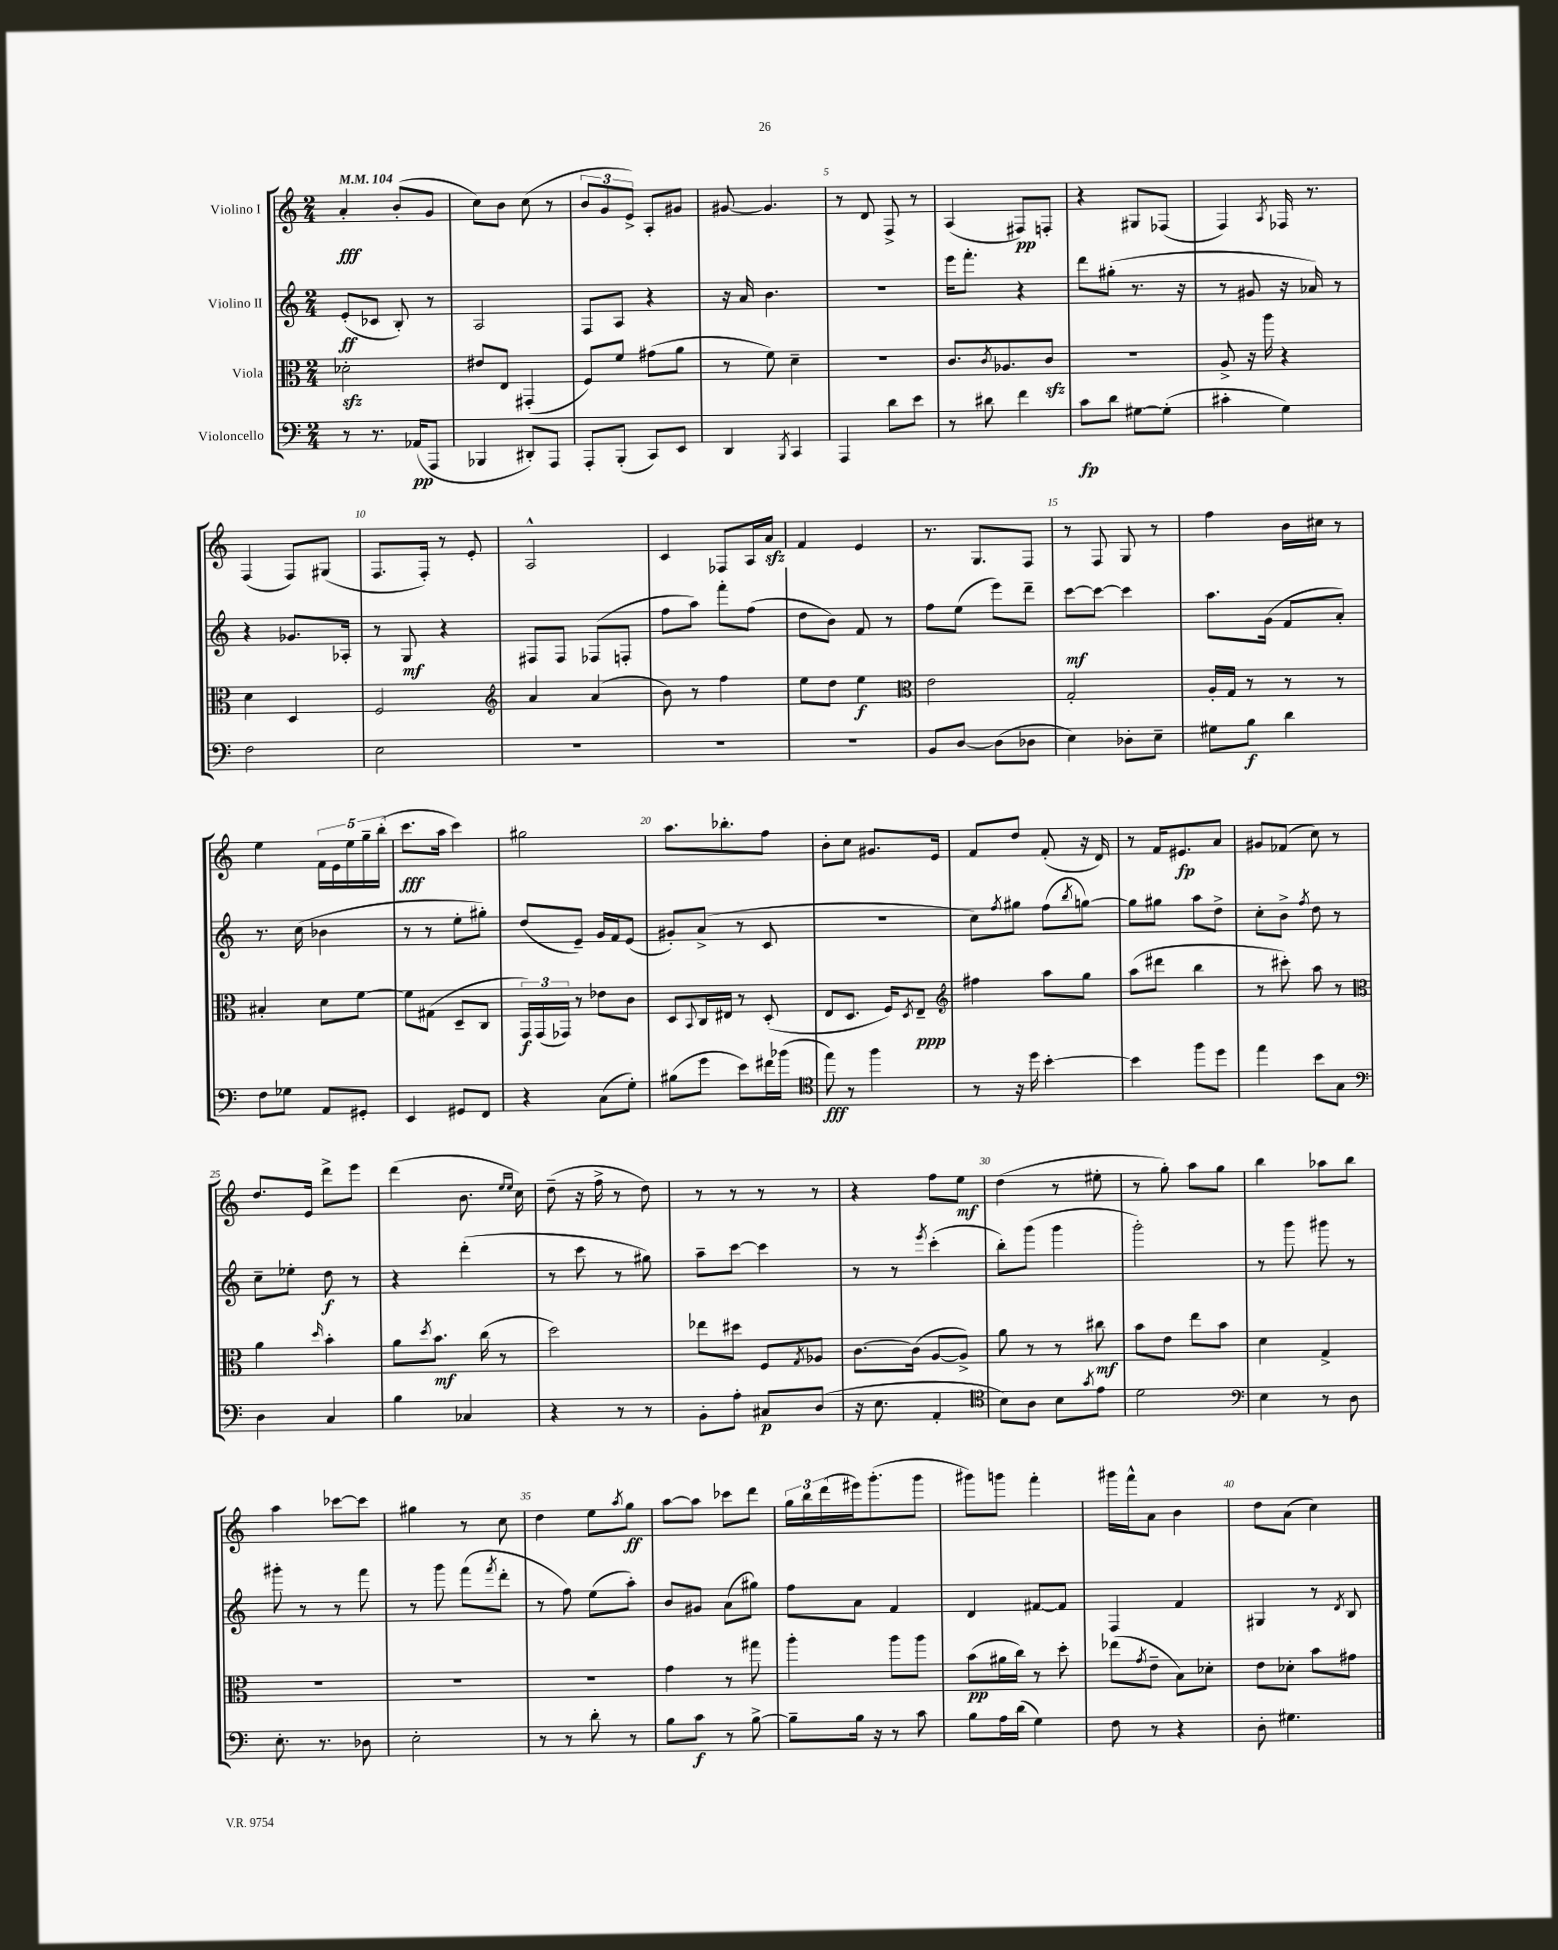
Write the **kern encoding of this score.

**kern	**dynam	**kern	**dynam	**kern	**dynam	**kern	**dynam
*part4	*part4	*part3	*part3	*part2	*part2	*part1	*part1
*staff4	*staff4	*staff3	*staff3	*staff2	*staff2	*staff1	*staff1
*I"Violoncello	*	*I"Viola	*	*I"Violino II	*	*I"Violino I	*
*clefF4	*	*clefC3	*	*clefG2	*	*clefG2	*
*k[]	*	*k[]	*	*k[]	*	*k[]	*
*M2/4	*	*M2/4	*	*M2/4	*	*M2/4	*
*MM104	*	*MM104	*	*MM104	*	*MM104	*
=1	=1	=1	=1	=1	=1	=1	=1
8r	.	2d-Xzz'\	.	(8e'/L	ff	4a'/	fff
8.r	.	.	.	8c-X/J	.	.	.
.	.	.	.	8B'/)	.	(8b'/L	.
(16AA-X/KL	pp	.	.	.	.	.	.
8AAA/J	.	.	.	8r	.	8g/J	.
=2	=2	=2	=2	=2	=2	=2	=2
4BBB-X/	.	8e#X/L	.	2A/	.	8cc\L)	.
.	.	8E/J	.	.	.	8b\J	.
8DD#X'/L)	.	(4GG#X'/	.	.	.	(8cc\	.
8AAA/J	.	.	.	.	.	8r	.
=3	=3	=3	=3	=3	=3	=3	=3
8AAA'/L	.	8F/L)	.	8F/L	.	12b/L	.
.	.	.	.	.	.	12g/	.
(8BBB'/J	.	8f/J	.	8A/J	.	.	.
.	.	.	.	.	.	12e^/J)	.
8CC/L)	.	(8g#X\L	.	4r	.	8A'/L	.
8EE/J	.	8a\J	.	.	.	8g#X/J	.
=4	=4	=4	=4	=4	=4	=4	=4
4DD/	.	8r	.	16r	.	[8g#X/	.
.	.	.	.	16a/	.	.	.
.	.	8f\)	.	4.b\	.	4.g#/]	.
8qBBB/	.	.	.	.	.	.	.
4CC/	.	4d~\	.	.	.	.	.
=5	=5	=5	=5	=5	=5	=5	=5
4AAA/	.	2r	.	2r	.	8r	.
.	.	.	.	.	.	8d/	.
8d\L	.	.	.	.	.	8F^/	.
8e\J	.	.	.	.	.	8r	.
=6	=6	=6	=6	=6	=6	=6	=6
8r	.	8.c/L	.	16eee\KL	.	(4A/	.
.	.	.	.	8.fff'\J	.	.	.
8d#X\	.	.	.	.	.	.	.
.	.	8qc/	.	.	.	.	.
.	.	8.A-X/	.	.	.	.	.
4f\	.	.	.	4r	.	8F#X/L)	pp
.	.	8czz/J	.	.	.	8Fn'/J	.
=7	=7	=7	=7	=7	=7	=7	=7
8c\L	fp	2r	.	8ddd\L	.	4r	.
8d\J	.	.	.	(8gg#X'\J	.	.	.
[8G#X\L	.	.	.	8.r	.	8G#X/L	.
(8G#'\J]	.	.	.	.	.	(8F-X/J	.
.	.	.	.	16r	.	.	.
=8	=8	=8	=8	=8	=8	=8	=8
4c#X'\	.	8A^/	.	8r	.	4F/)	.
.	.	16r	.	8g#X/	.	.	.
.	.	16aa\	.	.	.	.	.
.	.	.	.	.	.	8qA/	.
4G\)	.	4r	.	16r	.	16F-X/	.
.	.	.	.	16a-X/)	.	8.r	.
.	.	.	.	8r	.	.	.
!!LO:LB:g=z
=9	=9	=9	=9	=9	=9	=9	=9
2F\	.	4d\	.	4r	.	(4F/	.
.	.	4D/	.	8.g-X/L	.	8F/L)	.
.	.	.	.	.	.	(8G#X/J	.
.	.	.	.	16A-X'/Jk	.	.	.
=10	=10	=10	=10	=10	=10	=10	=10
2E\	.	2F/	.	8r	.	8.F/L	.
.	.	.	.	8G/	mf	.	.
.	.	.	.	.	.	16F'/Jk)	.
.	.	.	.	4r	.	8r	.
.	.	.	.	.	.	8e'/	.
=11	=11	=11	=11	=11	=11	=11	=11
*	*	*clefG2	*	*	*	*	*
2r	.	4a/	.	8F#X/L	.	2A^^/	.
.	.	.	.	8F#/J	.	.	.
.	.	(4a/	.	(8F-X/L	.	.	.
.	.	.	.	8Fn'/J	.	.	.
=12	=12	=12	=12	=12	=12	=12	=12
2r	.	8b\)	.	8ff\L	.	4c/	.
.	.	8r	.	8aa\J)	.	.	.
.	.	4ff\	.	8fff'\L	.	8F-X/L	.
.	.	.	.	(8ff\J	.	16A/L	.
.	.	.	.	.	.	16azz/JJ	.
=13	=13	=13	=13	=13	=13	=13	=13
2r	.	8ee\L	.	8dd\L	.	4f/	.
.	.	8dd\J	.	8b\J)	.	.	.
.	.	4ee\	f	8f/	.	4e/	.
.	.	.	.	8r	.	.	.
=14	=14	=14	=14	=14	=14	=14	=14
*	*	*clefC3	*	*	*	*	*
8BB/L	.	2e\	.	8ff\L	.	8.r	.
[8D/J	.	.	.	(8ee\J	.	.	.
.	.	.	.	.	.	8.G/L	.
(8D\L]	.	.	.	8eee\L)	.	.	.
8D-X\J	.	.	.	8ddd~\J	.	8F/J	.
=15	=15	=15	=15	=15	=15	=15	=15
4E\)	.	2G'/	.	[8ccc\L	mf	8r	.
.	.	.	.	8ccc\J_	.	8F/	.
8D-X'\L	.	.	.	4ccc\]	.	8G/	.
8E~\J	.	.	.	.	.	8r	.
=16	=16	=16	=16	=16	=16	=16	=16
8G#X\L	.	16A'/LL	.	8.aa\L	.	4ff\	.
.	.	16G/JJ	.	.	.	.	.
8B\J	f	8r	.	.	.	.	.
.	.	.	.	(16g\Jk	.	.	.
4d\	.	8r	.	8f/L	.	16b\LL	.
.	.	.	.	.	.	16cc#X\JJ	.
.	.	8r	.	8a'/J)	.	8r	.
!!LO:LB:g=z
=17	=17	=17	=17	=17	=17	=17	=17
8F\L	.	4B#X'/	.	8.r	.	4ee\	.
8G-X\J	.	.	.	.	.	.	.
.	.	.	.	(16cc\	.	.	.
8AA/L	.	8d\L	.	4b-X\	.	20f\LL	.
.	.	.	.	.	.	20e\	.
.	.	.	.	.	.	20ee\	.
8GG#X'/J	.	[8f\J	.	.	.	.	.
.	.	.	.	.	.	20gg~\	.
.	.	.	.	.	.	(20bb'\JJ	.
=18	=18	=18	=18	=18	=18	=18	=18
4EE/	.	8f\L]	.	8r	.	8.ccc\L	fff
.	.	(8G#X\J	.	8r	.	.	.
.	.	.	.	.	.	16aa\Jk	.
8GG#X/L	.	8D~/L	.	8ee'\L	.	4ccc\)	.
8FF/J	.	8C/J	.	8gg#X'\J)	.	.	.
=19	=19	=19	=19	=19	=19	=19	=19
4r	.	24GG/LL)	f	(8dd/L	.	2gg#X\	.
.	.	(24GG/	.	.	.	.	.
.	.	24GG-X/JJ)	.	.	.	.	.
.	.	8r	.	8e~/J)	.	.	.
(8C\L	.	8e-X\L	.	16g/LL	.	.	.
.	.	.	.	16f/J	.	.	.
8G'\J)	.	8c\J	.	(8e/J	.	.	.
=20	=20	=20	=20	=20	=20	=20	=20
(8B#X\L	.	8D/L	.	8g#X'/L)	.	8.aa\L	.
.	.	8qqBB/	.	.	.	.	.
8g\J	.	16C/L	.	(8a^/J	.	.	.
.	.	16E#X/JJ	.	.	.	8.bb-X'\	.
8e\L)	.	8r	.	8r	.	.	.
16f#X\L	.	(8D'/	.	8c/	.	8ff\J	.
(16b-X\JJ	.	.	.	.	.	.	.
=21	=21	=21	=21	=21	=21	=21	=21
*clefC4	*	*	*	*	*	*	*
8ee\)	fff	8E/L	.	2r	.	8b'\L	.
8r	.	8.D/J	.	.	.	8cc\J	.
4ff\	.	.	.	.	.	8.g#X/L	.
.	.	16F/KL)	.	.	.	.	.
.	.	8qD/	.	.	.	.	.
.	.	8E~/J	ppp	.	.	.	.
.	.	.	.	.	.	16e/Jk	.
=22	=22	=22	=22	=22	=22	=22	=22
*	*	*clefG2	*	*	*	*	*
8r	.	4ff#X\	.	8cc\L)	.	8f/L	.
.	.	.	.	8qff/	.	.	.
16r	.	.	.	8gg#X\J	.	8dd/J	.
16dd\	.	.	.	.	.	.	.
[4b'\	.	8aa\L	.	(8ff\L	.	(8f'/	.
.	.	.	.	8qbb/	.	.	.
.	.	8gg\J	.	[8ggn\J)	.	16r	.
.	.	.	.	.	.	16d/)	.
=23	=23	=23	=23	=23	=23	=23	=23
4b\]	.	(8aa\L	.	8gg\L]	.	8r	.
.	.	8ddd#X\J	.	8gg#X\J	.	16f/KL	.
.	.	.	.	.	.	8.e#X/	fp
8ff\L	.	4bb\	.	8aa\L	.	.	.
8dd\J	.	.	.	8dd^\J	.	8a/J	.
=24	=24	=24	=24	=24	=24	=24	=24
4ee\	.	8r	.	8cc'\L	.	8g#X/L	.
.	.	8ccc#X'\)	.	8b^\J	.	(8f-X/J	.
.	.	.	.	8qff/	.	.	.
8b\L	.	8aa\	.	8dd\	.	8cc\)	.
8G\J	.	8r	.	8r	.	8r	.
!!LO:LB:g=z
=25	=25	=25	=25	=25	=25	=25	=25
*clefF4	*	*clefC3	*	*	*	*	*
4D\	.	4a\	.	8cc~\L	.	8.dd/L	.
.	.	.	.	8ee-X'\J	.	.	.
.	.	.	.	.	.	16e/Jk	.
.	.	16qqdd/	.	.	.	.	.
4C/	.	4b'\	.	8dd\	f	8ddd^\L	.
.	.	.	.	8r	.	8eee\J	.
=26	=26	=26	=26	=26	=26	=26	=26
4B\	.	8a\L	.	4r	.	(4ddd\	.
.	.	8qdd/	.	.	.	.	.
.	.	8.b\J	mf	.	.	.	.
4C-X/	.	.	.	(4ddd'\	.	8.b\	.
.	.	(16cc\	.	.	.	.	.
.	.	8r	.	.	.	.	.
.	.	.	.	.	.	16qqee/LL	.
.	.	.	.	.	.	16qqee/JJ	.
.	.	.	.	.	.	16cc\)	.
=27	=27	=27	=27	=27	=27	=27	=27
4r	.	2dd\)	.	8r	.	(8dd~\	.
.	.	.	.	8ccc\	.	16r	.
.	.	.	.	.	.	16ff^\	.
8r	.	.	.	8r	.	8r	.
8r	.	.	.	8gg#X\)	.	8dd\)	.
=28	=28	=28	=28	=28	=28	=28	=28
8BB'\L	.	8ee-X\L	.	8aa~\L	.	8r	.
8A'\J	.	8dd#X\J	.	[8ccc\J	.	8r	.
8C#X/L	p	8F/L	.	4ccc\]	.	8r	.
.	.	8qG/	.	.	.	.	.
(8D/J	.	8A-X/J	.	.	.	8r	.
=29	=29	=29	=29	=29	=29	=29	=29
16r	.	[8.c\L	.	8r	.	4r	.
8.E\	.	.	.	.	.	.	.
.	.	.	.	8r	.	.	.
.	.	(16c\Jk]	.	.	.	.	.
.	.	.	.	8qeee/	.	.	.
4AA'/	.	[8A/L	.	(4ccc'\	.	8ff\L	.
.	.	8A^/J])	.	.	.	8ee\J	mf
=30	=30	=30	=30	=30	=30	=30	=30
*clefC4	*	*	*	*	*	*	*
8B\L)	.	8a\	.	8bb'\L)	.	(4dd\	.
8A\J	.	8r	.	(8ggg\J	.	.	.
8B\L	.	8r	.	4ggg\	.	8r	.
8qg/	.	.	.	.	.	.	.
8e\J	.	8cc#X\	mf	.	.	8ee#X'\	.
=31	=31	=31	=31	=31	=31	=31	=31
2d\	.	8b\L	.	2ggg'\)	.	8r	.
.	.	8e\J	.	.	.	8gg'\)	.
.	.	8ee\L	.	.	.	8aa\L	.
.	.	8b\J	.	.	.	8gg\J	.
=32	=32	=32	=32	=32	=32	=32	=32
*clefF4	*	*	*	*	*	*	*
4E\	.	4d\	.	8r	.	4bb\	.
.	.	.	.	8ggg\	.	.	.
8r	.	4G^/	.	8ggg#X\	.	8aa-X\L	.
8D\	.	.	.	8r	.	8bb\J	.
!!LO:LB:g=z
=33	=33	=33	=33	=33	=33	=33	=33
8.E'\	.	2r	.	8ggg#X'\	.	4aa\	.
.	.	.	.	8r	.	.	.
8.r	.	.	.	.	.	.	.
.	.	.	.	8r	.	[8ccc-X\L	.
8D-X\	.	.	.	8fff\	.	8ccc-\J]	.
=34	=34	=34	=34	=34	=34	=34	=34
2E'\	.	2r	.	8r	.	4gg#X\	.
.	.	.	.	8ggg\	.	.	.
.	.	.	.	(8fff\L	.	8r	.
.	.	.	.	8qfff/	.	.	.
.	.	.	.	8ddd'\J	.	8cc\	.
=35	=35	=35	=35	=35	=35	=35	=35
8r	.	2r	.	8r	.	4dd\	.
8r	.	.	.	8ff\)	.	.	.
8d'\	.	.	.	(8ee\L	.	8ee\L	.
.	.	.	.	.	.	8qaa/	.
8r	.	.	.	8aa'\J)	.	8gg\J	ff
=36	=36	=36	=36	=36	=36	=36	=36
8B\L	.	4g\	.	8b/L	.	[8aa\L	.
8c\J	f	.	.	8g#X/J	.	8aa\J]	.
8r	.	8r	.	(8a\L	.	8ccc-X\L	.
[8B^\	.	8gg#X\	.	8gg#X\J)	.	8ddd\J	.
=37	=37	=37	=37	=37	=37	=37	=37
8B~\L]	.	4aa'\	.	8ff\L	.	24gg\LL	.
.	.	.	.	.	.	24bb\	.
.	.	.	.	.	.	(24ddd\	.
16B\Jk	.	.	.	8a\J	.	16eee#X\J)	.
16r	.	.	.	.	.	(8.ggg'\	.
8r	.	8aa\L	.	4f/	.	.	.
8c\	.	8aa\J	.	.	.	8ggg\J	.
=38	=38	=38	=38	=38	=38	=38	=38
8B\L	.	(8b\L	pp	4d/	.	8ggg#X\L)	.
16A\L	.	16a#X\L	.	.	.	8gggn\J	.
(16d\JJ	.	16cc\JJ)	.	.	.	.	.
4G\)	.	8r	.	[8f#X/L	.	4fff'\	.
.	.	8dd'\	.	8f#/J]	.	.	.
=39	=39	=39	=39	=39	=39	=39	=39
8F\	.	(8ee-X\L	.	4F/	.	16ggg#X\LL	.
.	.	.	.	.	.	16fff^^\J	.
.	.	8qg/	.	.	.	.	.
8r	.	8e~\J	.	.	.	8a\J	.
4r	.	8B\L)	.	4f/	.	4b\	.
.	.	8d-X'\J	.	.	.	.	.
=40	=40	=40	=40	=40	=40	=40	=40
8D'\	.	8e\L	.	4G#X/	.	8dd\L	.
4.G#X\	.	8d-X'\J	.	.	.	(8a\J	.
.	.	8b\L	.	8r	.	4cc\)	.
.	.	.	.	8qd/	.	.	.
.	.	8g#X\J	.	8B/	.	.	.
==	==	==	==	==	==	==	==
*-	*-	*-	*-	*-	*-	*-	*-
